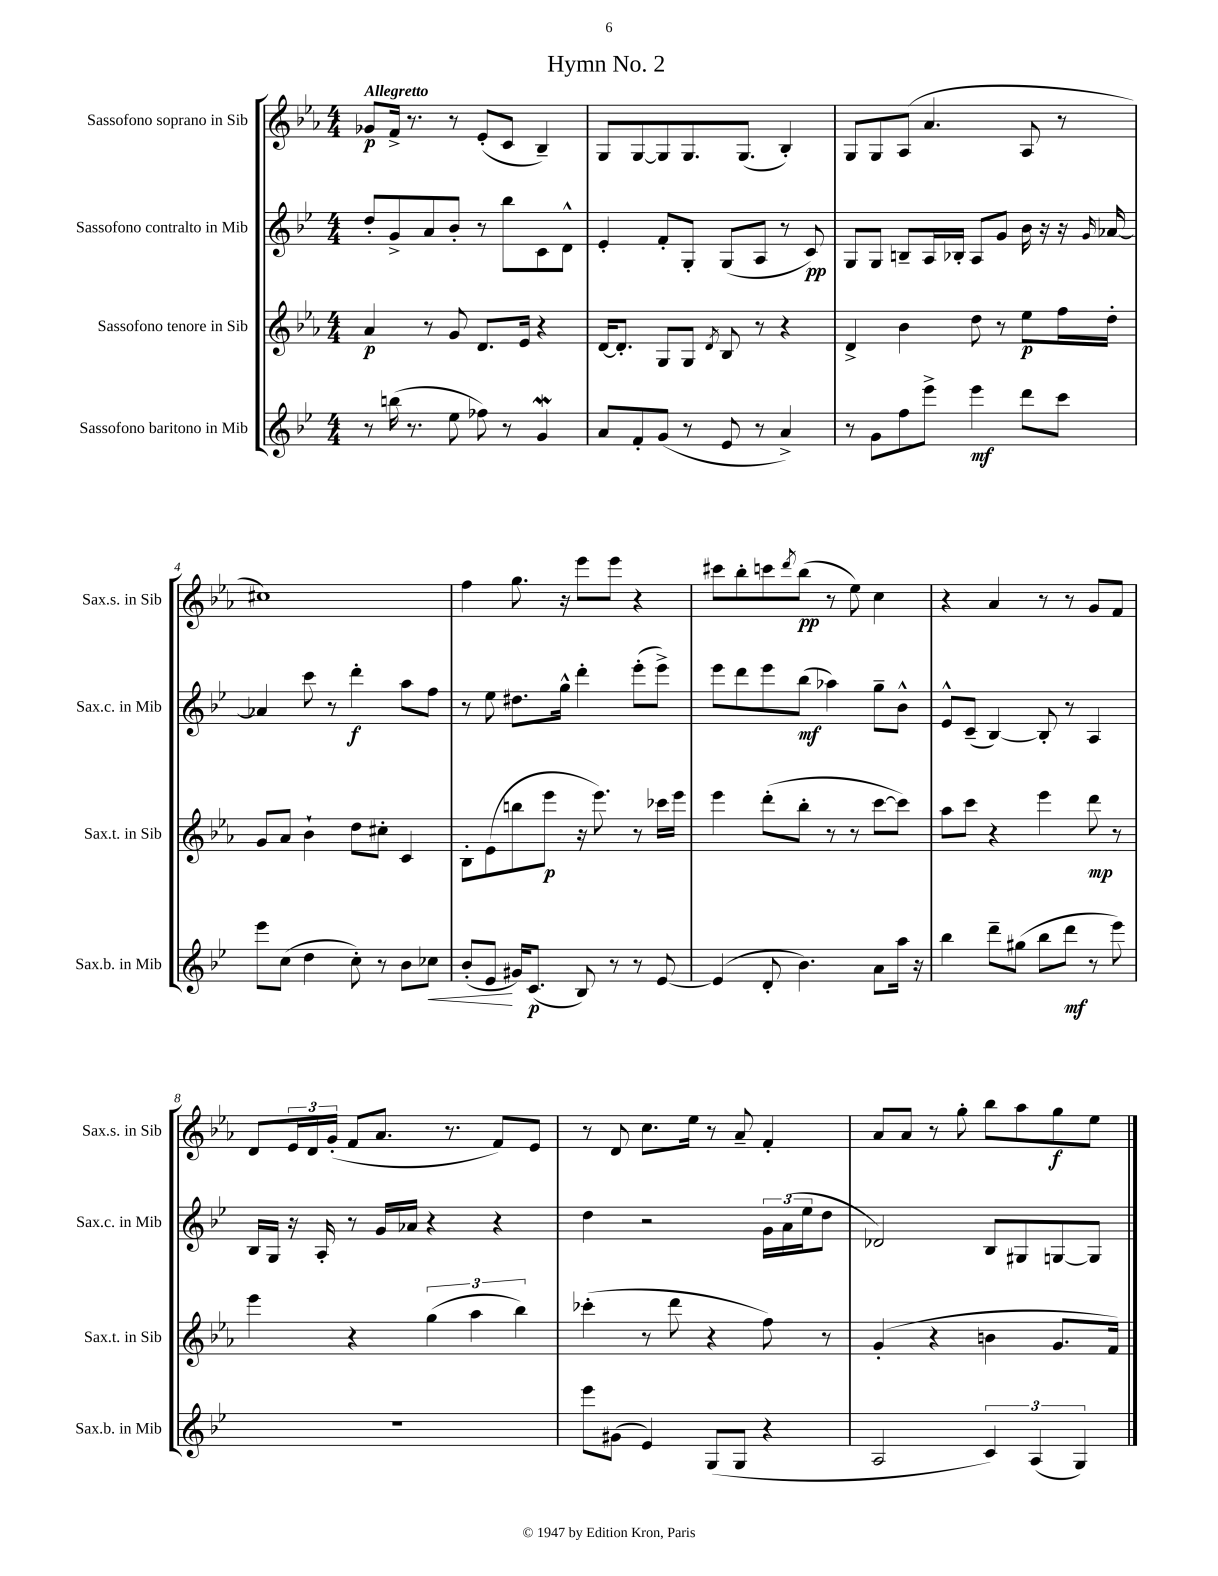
\header { title = "Hymn No. 2" }
<<
\new StaffGroup <<
\new Staff = "s0" \with { instrumentName = "Sassofono soprano in Sib" shortInstrumentName = "Sax.s. in Sib" } {
    \clef treble \key ees \major \numericTimeSignature \time 4/4 \tempo "Allegretto"
    ges'8\p f'16-> r8. r8 ees'8-.( c'8 bes4--) |
    g8 g8~ g8 g8. g8.( bes4-.) |
    g8 g8 aes8( aes'4. aes8 r8 |
    cis''1) |
    f''4 g''8. r16 ees'''8 ees'''8 r4 |
    cis'''8 bes''8-. c'''8 \acciaccatura { d'''8 } bes''8\pp( r8 ees''8) c''4 |
    r4 aes'4 r8 r8 g'8 f'8 |
    d'8 \tuplet 3/2 { ees'16 d'16 g'16-.( } f'8 aes'8. r8. f'8) ees'8 |
    r8 d'8 c''8. ees''16 r8 aes'8-- f'4-. |
    aes'8 aes'8 r8 g''8-. bes''8 aes''8 g''8\f ees''8 \bar "|." |
}
\new Staff = "s1" \with { instrumentName = "Sassofono contralto in Mib" shortInstrumentName = "Sax.c. in Mib" } {
    \clef treble \key bes \major \numericTimeSignature \time 4/4
    d''8-. g'8-> a'8 bes'8-. r8 bes''8 c'8 d'8-^ |
    ees'4-. f'8-. g8-. g8( a8 r8 c'8\pp) |
    g8 g8 b8-- a16 bes16-. a8 g'8 bes'16 r16 r16 \grace { g'16 } aes'16~ |
    aes'4 c'''8 r8 d'''4-.\f a''8 f''8 |
    r8 ees''8 dis''8. g''16-^ d'''4-. ees'''8-.( ees'''8->) |
    ees'''8 d'''8 ees'''8 bes''8\mf( aes''4) g''8-- bes'8-^ |
    ees'8-^ c'8--( bes4~) bes8-. r8 a4 |
    bes16 g16 r16 a16-. r8 g'16 aes'16 r4 r4 |
    d''4 r2 \tuplet 3/2 { g'16 a'16( ees''16 } d''8 |
    des'2) bes8 gis8 g8~ g8 \bar "|." |
}
\new Staff = "s2" \with { instrumentName = "Sassofono tenore in Sib" shortInstrumentName = "Sax.t. in Sib" } {
    \clef treble \key ees \major \numericTimeSignature \time 4/4
    aes'4\p r8 g'8 d'8. ees'16 r4 |
    d'16~ d'8.-. g8 g8 \acciaccatura { d'8 } bes8 r8 r4 |
    d'4-> bes'4 d''8 r8 ees''8\p f''16 d''16-. |
    g'8 aes'8 bes'4-! d''8 cis''8-. c'4 |
    bes8-. ees'8( b''8 ees'''8\p r16 ees'''8.) r8 ces'''16 ees'''16 |
    ees'''4 d'''8-.( bes''8-. r8 r8 c'''8~ c'''8) |
    aes''8 c'''8 r4 ees'''4 d'''8\mp r8 |
    ees'''4 r4 \tuplet 3/2 { g''4( aes''4 bes''4) } |
    ces'''4-.( r8 d'''8 r4 f''8) r8 |
    g'4-.( r4 b'4 g'8. f'16) \bar "|." |
}
\new Staff = "s3" \with { instrumentName = "Sassofono baritono in Mib" shortInstrumentName = "Sax.b. in Mib" } {
    \clef treble \key bes \major \numericTimeSignature \time 4/4
    r8 b''16( r8. ees''8 fes''8) r8 g'4\mordent |
    a'8 f'8-. g'8( r8 ees'8 r8 a'4->) |
    r8 g'8 f''8 ees'''8-> ees'''4\mf d'''8 c'''8 |
    ees'''8 c''8( d''4 c''8-.) r8 bes'8 ces''8\< |
    bes'8-.( ees'8\! gis'16) c'8.\p( bes8) r8 r8 ees'8~ |
    ees'4( d'8-. bes'4.) a'8 a''16 r16 |
    bes''4 d'''8-- gis''8( bes''8 d'''8\mf r8 ees'''8) |
    r1 |
    ees'''8 gis'8( ees'4) g8( g8 r4 |
    a2 \tuplet 3/2 { c'4) a4( g4) } \bar "|." |
}
>>
>>
